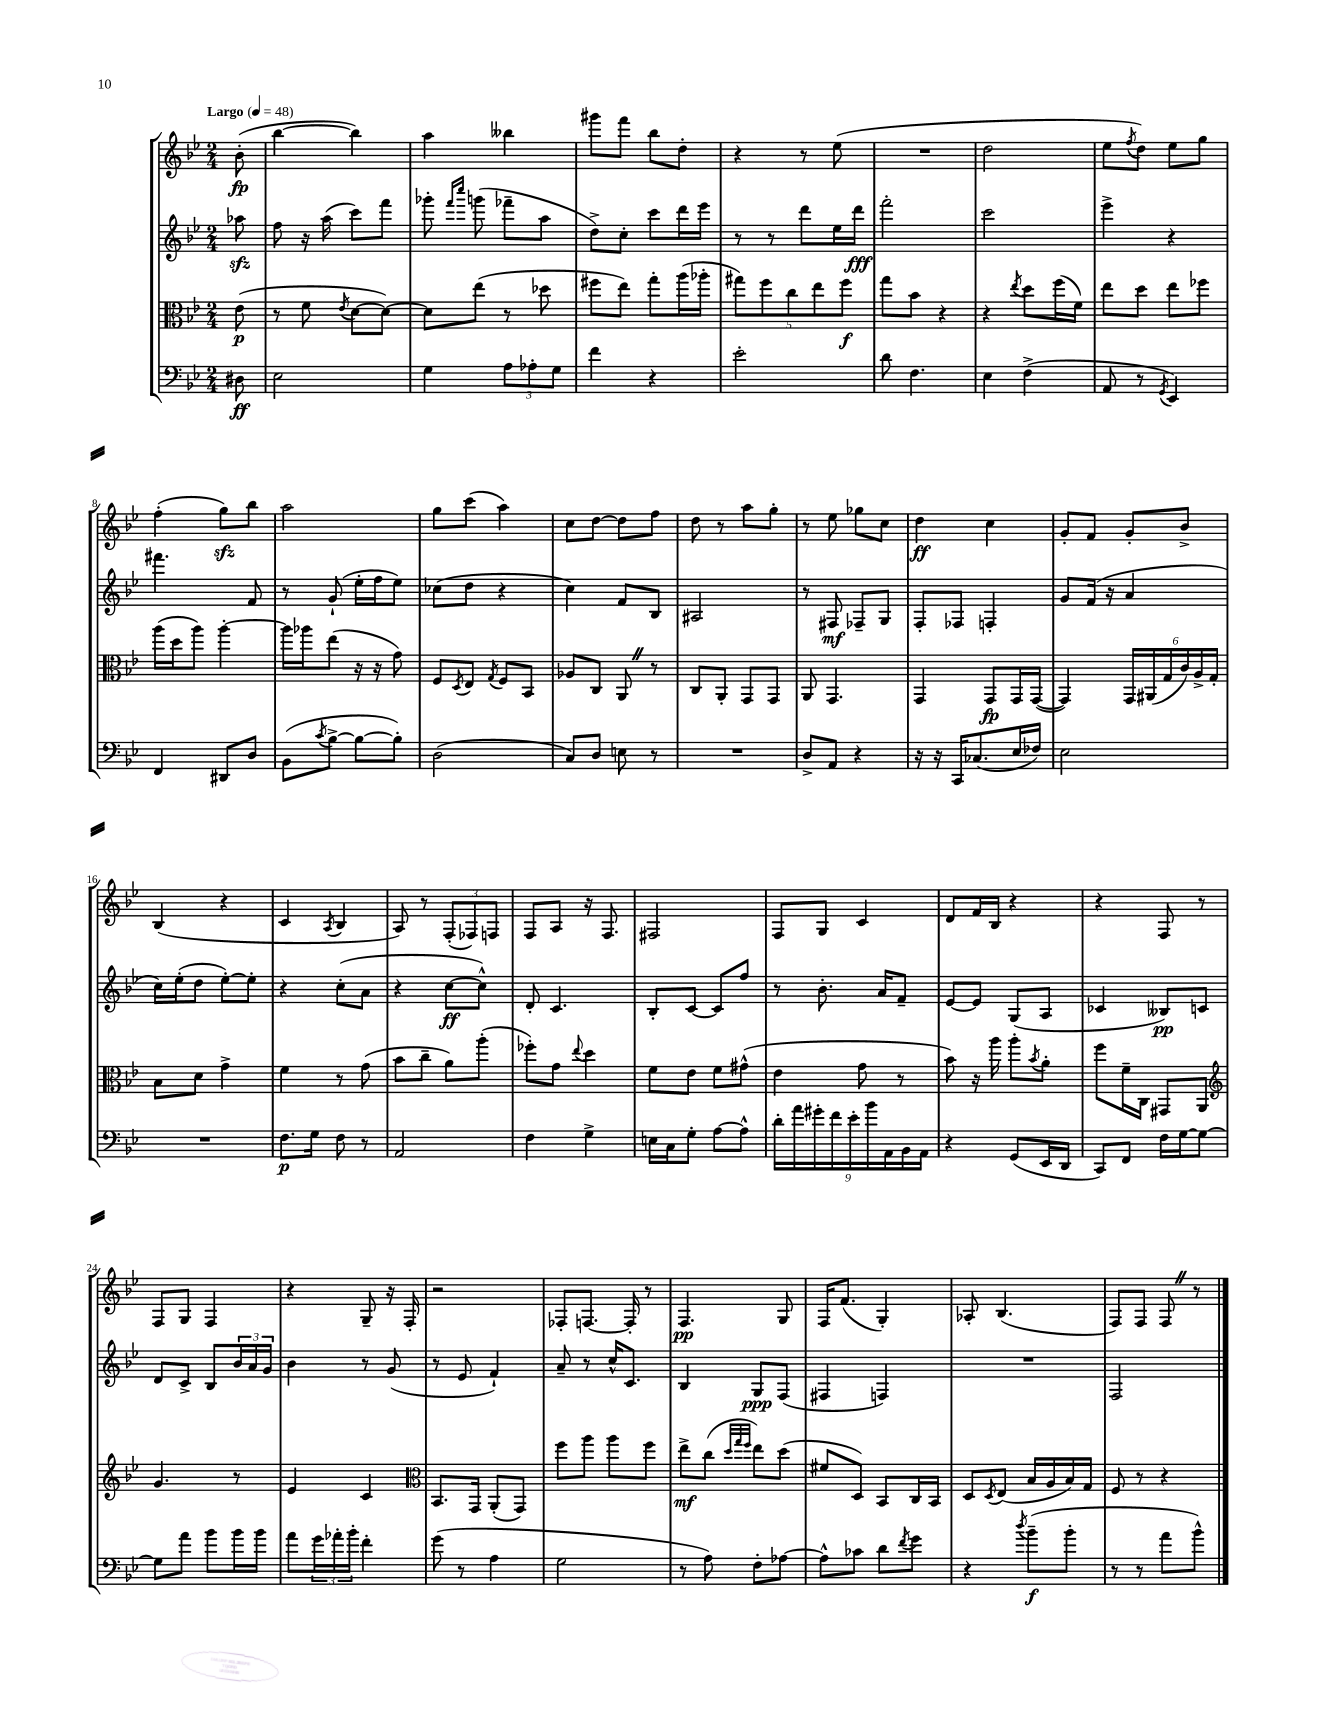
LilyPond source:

<<
\new StaffGroup <<
\new Staff = "s0" {
    \clef treble \key bes \major \numericTimeSignature \time 2/4 \partial 8 \tempo "Largo" 4 = 48
    bes'8-.\fp( |
    bes''4~ bes''4) |
    a''4 beses''4 |
    gis'''8 f'''8 bes''8 d''8-. |
    r4 r8 ees''8( |
    R2 |
    d''2 |
    ees''8 \acciaccatura { f''8 } d''8) ees''8 g''8 |
    f''4-.( g''8\sfz) bes''8 |
    a''2 |
    g''8 c'''8( a''4) |
    c''8 d''8~ d''8 f''8 |
    d''8 r8 a''8 g''8-. |
    r8 ees''8 ges''8 c''8 |
    d''4\ff c''4 |
    g'8-. f'8 g'8-. bes'8-> |
    bes4( r4 |
    c'4 \acciaccatura { a8 } bes4 |
    a8) r8 \tuplet 3/2 { f8-.( fes8) f8 } |
    f8 a8 r16 f8. |
    fis2 |
    f8 g8 c'4 |
    d'8 f'16 bes16 r4 |
    r4 f8 r8 |
    f8 g8 f4 |
    r4 g8-- r16 f16-. |
    r2 |
    fes8-. f8.~ f16-. r8 |
    f4.\pp g8 |
    f16 f'8.( g4-.) |
    aes8-. bes4.( |
    f8) f8 f8 \once \override BreathingSign.text = \markup { \musicglyph "scripts.caesura.straight" } \breathe r8 \bar "|." |
}
\new Staff = "s1" {
    \clef treble \key bes \major \numericTimeSignature \time 2/4 \partial 8
    aes''8\sfz |
    f''8 r16 a''16( c'''8) f'''8 |
    ges'''8-. \grace { f'''16 c''''16 } g'''8( fes'''8-- a''8 |
    d''8->) c''8-. c'''8 d'''16 ees'''16 |
    r8 r8 d'''8 ees''16 d'''16\fff |
    f'''2-. |
    c'''2 |
    ees'''4-> r4 |
    fis'''4. f'8 |
    r8 g'8-!( ees''16-. f''16 ees''8) |
    ces''8( d''8 r4 |
    c''4) f'8 bes8 |
    ais2 |
    r8 fis8\mf fes8-- g8 |
    f8-. fes8 f4-. |
    g'8 f'16( r16 a'4 |
    c''16) ees''16-.( d''8 ees''8~-.) ees''8-. |
    r4 c''8-.( a'8 |
    r4 c''8~\ff c''8-^) |
    d'8-. c'4. |
    bes8-. c'8~ c'8 f''8 |
    r8 bes'8.-. a'16 f'8-- |
    ees'8~ ees'8 g8( a8 |
    ces'4 beses8\pp) c'8 |
    d'8 c'8-> bes8 \tuplet 3/2 { bes'16 a'16 g'16 } |
    bes'4 r8 g'8( |
    r8 ees'8 f'4-!) |
    a'8-- r8 c''16-^ c'8. |
    bes4 g8\ppp f8( |
    fis4 f4) |
    R2 |
    f2 \bar "|." |
}
\new Staff = "s2" {
    \clef alto \key bes \major \numericTimeSignature \time 2/4 \partial 8
    ees'8\p( |
    r8 f'8 \acciaccatura { ees'8 } d'8~ d'8~) |
    d'8 ees''8( r8 des''8 |
    fis''8 ees''8) g''8-. a''16( aes''16-. |
    \tuplet 5/4 { gis''8) f''8 c''8 ees''8 f''8\f } |
    g''8 bes'8 r4 |
    r4 \acciaccatura { ees''8 } d''8 f''16( f'16) |
    ees''8 d''8 ees''8 fes''8 |
    a''16( d''16 a''8) a''4~-. |
    a''16 aes''16 ees''8( r16 r16 g'8) |
    f8 \acciaccatura { d8 } ees8 \acciaccatura { g8 } f8 bes,8 |
    aes8 c8 a,8 \once \override BreathingSign.text = \markup { \musicglyph "scripts.caesura.straight" } \breathe r8 |
    c8 a,8-. g,8 g,8 |
    a,8 g,4. |
    g,4 g,8\fp g,16 g,16~( |
    g,4) \tuplet 6/4 { g,16 ais,16( g16 c'16) a16-> g16-. } |
    bes8 d'8 g'4-> |
    f'4 r8 g'8( |
    bes'8 c''8-- a'8) a''8-.( |
    fes''8-.) g'8 \appoggiatura { ees''8 } d''4 |
    f'8 ees'8 f'8 gis'8-^( |
    ees'4 g'8 r8 |
    bes'8) r16 a''16 a''8-. \acciaccatura { bes'8 } a'8-. |
    f''8 f'16-- c16 gis,8 a,8 |
    \clef treble g'4. r8 |
    ees'4 c'4 |
    \clef alto bes,8. g,16 a,8-.( g,8) |
    f''8 a''8 a''8 f''8 |
    ees''8->\mf c''8( \grace { d''32 g''32 f''32 } ees''8) d''8( |
    fis'8 d8) bes,8 c16 bes,16 |
    d8 \acciaccatura { d8 } ees8( bes16 a16 bes16) g16 |
    f8 r8 r4 \bar "|." |
}
\new Staff = "s3" {
    \clef bass \key bes \major \numericTimeSignature \time 2/4 \partial 8
    dis8\ff |
    ees2 |
    g4 \tuplet 3/2 { a8 aes8-. g8 } |
    f'4 r4 |
    ees'2-. |
    d'8 f4. |
    ees4 f4->( |
    a,8 r8 \acciaccatura { g,8 } ees,4) |
    f,4 dis,8 d8 |
    bes,8( \acciaccatura { c'8 } bes8~-> bes8~ bes8-.) |
    d2( |
    c8) d8 e8 r8 |
    R2 |
    d8-> a,8 r4 |
    r16 r16 c,16 ces8.( ees16 fes16) |
    ees2 |
    R2 |
    f8.\p g16 f8 r8 |
    a,2 |
    f4 g4-> |
    e16 c16 g8-. a8~ a8-^ |
    \tuplet 9/8 { d'16-. a'16 gis'16-. f'16 ees'16-. bes'16 a,16 bes,16 a,16 } |
    r4 g,8( ees,16 d,16 |
    c,8) f,8 f16 g16~ g8~ |
    g8 a'8 bes'8 bes'16 bes'16 |
    a'8 \tuplet 3/2 { g'16 aes'16-. bes'16-. } f'4-. |
    g'8( r8 a4 |
    g2 |
    r8 a8) f8-. aes8~ |
    aes8-^ ces'8 d'8 \acciaccatura { f'8 } g'8 |
    r4 \acciaccatura { d''8 } bes'8--\f( bes'8-. |
    r8 r8 a'8 bes'8-^) \bar "|." |
}
>>
>>
